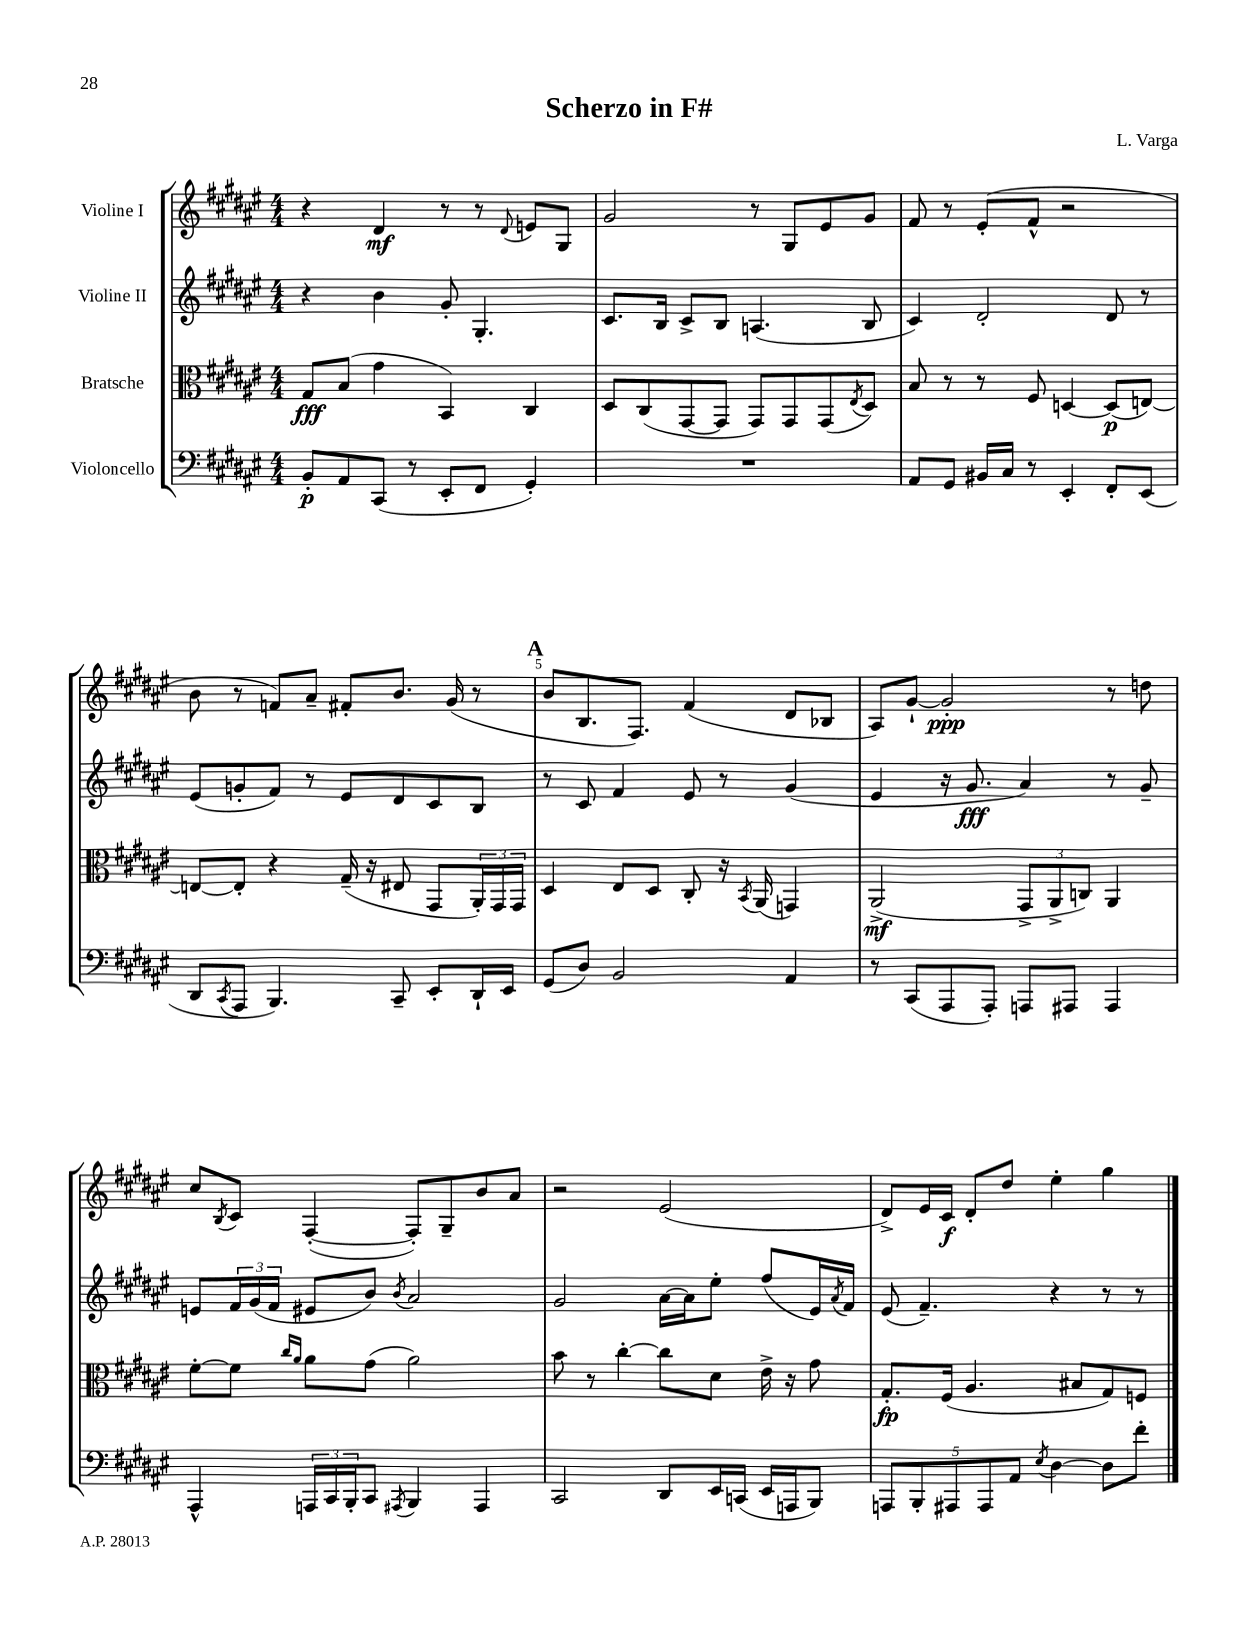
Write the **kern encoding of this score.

**kern	**dynam	**kern	**dynam	**kern	**dynam	**kern	**dynam
*part4	*part4	*part3	*part3	*part2	*part2	*part1	*part1
*staff4	*staff4	*staff3	*staff3	*staff2	*staff2	*staff1	*staff1
*I"Violoncello	*	*I"Bratsche	*	*I"Violine II	*	*I"Violine I	*
*clefF4	*	*clefC3	*	*clefG2	*	*clefG2	*
*k[f#c#g#d#a#e#]	*	*k[f#c#g#d#a#e#]	*	*k[f#c#g#d#a#e#]	*	*k[f#c#g#d#a#e#]	*
*M4/4	*	*M4/4	*	*M4/4	*	*M4/4	*
=1	=1	=1	=1	=1	=1	=1	=1
8BB'/L	p	8G#/L	fff	4r	.	4r	.
8AA#/	.	(8B/J	.	.	.	.	.
(8CC#/J	.	4g#\	.	4b\	.	4d#/	mf
8r	.	.	.	.	.	.	.
8EE#'/L	.	4BB/)	.	8g#'/	.	8r	.
8FF#/J	.	.	.	4.G#'/	.	8r	.
.	.	.	.	.	.	8qqd#/	.
4GG#'/)	.	4C#/	.	.	.	8en/L	.
.	.	.	.	.	.	8G#/J	.
=2	=2	=2	=2	=2	=2	=2	=2
1r	.	8D#/L	.	8.c#/L	.	2g#/	.
.	.	(8C#/	.	.	.	.	.
.	.	.	.	16B/Jk	.	.	.
.	.	[8GG#/	.	8c#^/L	.	.	.
.	.	8GG#/J]	.	8B/J	.	.	.
.	.	8GG#/L)	.	(4.An/	.	8r	.
.	.	8GG#/	.	.	.	8G#/L	.
.	.	(8GG#/	.	.	.	8e#/	.
.	.	8qE#/	.	.	.	.	.
.	.	8D#/J)	.	8B/	.	8g#/J	.
=3	=3	=3	=3	=3	=3	=3	=3
8AA#/L	.	8B/	.	4c#/)	.	8f#/	.
8GG#/J	.	8r	.	.	.	8r	.
16BB#X/LL	.	8r	.	2d#'/	.	(8e#'/L	.
16C#/JJ	.	.	.	.	.	.	.
8r	.	8F#/	.	.	.	8f#^^/J	.
4EE#'/	.	[4Dn/	.	.	.	2r	.
8FF#'/L	.	(8D/L]	p	8d#/	.	.	.
(8EE#/J	.	[8En/J)	.	8r	.	.	.
!!LO:LB:g=z
=4	=4	=4	=4	=4	=4	=4	=4
8DD#/L	.	8En/L_	.	(8e#/L	.	8b\	.
8qCC#/	.	.	.	.	.	.	.
8AAA#/J	.	8E'/J]	.	8gn'/	.	8r	.
4.BBB/)	.	4r	.	8f#/J)	.	8fn/L)	.
.	.	.	.	8r	.	8a#~/J	.
.	.	(16G#~/	.	8e#/L	.	8f#X'/L	.
.	.	16r	.	.	.	.	.
8CC#~/	.	8E#X/	.	8d#/	.	8.b/J	.
8EE#'/L	.	8GG#/L	.	8c#/	.	.	.
.	.	.	.	.	.	(16g#/	.
16DD#`/L	.	24AA#'/L)	.	8B/J	.	8r	.
.	.	24GG#/	.	.	.	.	.
16EE#/JJ	.	.	.	.	.	.	.
.	.	24GG#/JJ	.	.	.	.	.
!!LO:REH:place=s1:t=A
=5	=5	=5	=5	=5	=5	=5	=5
(8GG#/L	.	4D#/	.	8r	.	8b/L	.
8D#/J)	.	.	.	8c#/	.	8.B/	.
2BB/	.	8E#/L	.	4f#/	.	.	.
.	.	.	.	.	.	8.F#/J)	.
.	.	8D#/J	.	.	.	.	.
.	.	8C#'/	.	8e#/	.	(4f#/	.
.	.	16r	.	8r	.	.	.
.	.	8qBB/	.	.	.	.	.
.	.	(16AA#/	.	.	.	.	.
4AA#/	.	4GGn/)	.	(4g#/	.	8d#/L	.
.	.	.	.	.	.	8B-X/J	.
=6	=6	=6	=6	=6	=6	=6	=6
8r	.	(2AA#^/	mf	4e#/	.	8A#/L)	.
(8CC#/L	.	.	.	.	.	[8g#`/J	.
8AAA#/	.	.	.	16r	.	2g#'/]	ppp
.	.	.	.	8.g#/	fff	.	.
8AAA#'/J)	.	.	.	.	.	.	.
8AAAn/L	.	12GG#^/L	.	4a#/)	.	.	.
.	.	12AA#^/	.	.	.	.	.
8AAA#X/J	.	.	.	.	.	.	.
.	.	12Cn/J)	.	.	.	.	.
4AAA#/	.	4AA#/	.	8r	.	8r	.
.	.	.	.	8g#~/	.	8ddn\	.
!!LO:LB:g=z
=7	=7	=7	=7	=7	=7	=7	=7
4AAA#^^/	.	[8f#'\L	.	8en/L	.	8cc#/L	.
.	.	.	.	.	.	8qB/	.
.	.	8f#\J]	.	24f#/L	.	8c#/J	.
.	.	.	.	(24g#/	.	.	.
.	.	.	.	24f#/JJ	.	.	.
.	.	16qqcc#/LL	.	.	.	.	.
.	.	16qqa#/JJ	.	.	.	.	.
24AAAn/LL	.	8a#\L	.	8e#X/L	.	([4F#'/	.
24CC#/	.	.	.	.	.	.	.
24BBB'/J	.	.	.	.	.	.	.
8CC#/J	.	(8g#\J	.	8b/J)	.	.	.
8qAAA#X/	.	.	.	8qb/	.	.	.
4BBB/	.	2a#\)	.	2a#/	.	8F#'/L])	.
.	.	.	.	.	.	8G#~/	.
4AAA#/	.	.	.	.	.	8b/	.
.	.	.	.	.	.	8a#/J	.
=8	=8	=8	=8	=8	=8	=8	=8
2CC#/	.	8b\	.	2g#/	.	2r	.
.	.	8r	.	.	.	.	.
.	.	[4cc#'\	.	.	.	.	.
8DD#/L	.	8cc#\L]	.	[16a#\LL	.	(2e#/	.
.	.	.	.	16a#\J]	.	.	.
16EE#/L	.	8d#\J	.	8ee#'\J	.	.	.
(16CCn/JJ	.	.	.	.	.	.	.
16EE#/LL	.	16e#^\	.	(8ff#/L	.	.	.
16AAAn/J	.	16r	.	.	.	.	.
8BBB/J)	.	8g#\	.	16e#/L)	.	.	.
.	.	.	.	8qa#/	.	.	.
.	.	.	.	16f#/JJ	.	.	.
=9	=9	=9	=9	=9	=9	=9	=9
10AAAn/L	.	8.G#'/L	fp	(8e#/	.	8d#^/L)	.
10BBB'/	.	.	.	.	.	.	.
.	.	.	.	4.f#~/)	.	16e#/L	.
.	.	(16F#/Jk	.	.	.	16c#/JJ	f
10AAA#X/	.	.	.	.	.	.	.
.	.	4.A#/	.	.	.	8d#'/L	.
10AAA#/	.	.	.	.	.	.	.
.	.	.	.	.	.	8dd#/J	.
10AA#/J	.	.	.	.	.	.	.
8qE#/	.	.	.	.	.	.	.
[4D#\	.	.	.	4r	.	4ee#'\	.
.	.	8B#X/L	.	.	.	.	.
8D#\L]	.	8G#/)	.	8r	.	4gg#\	.
8f#'\J	.	8Fn/J	.	8r	.	.	.
==	==	==	==	==	==	==	==
*-	*-	*-	*-	*-	*-	*-	*-
